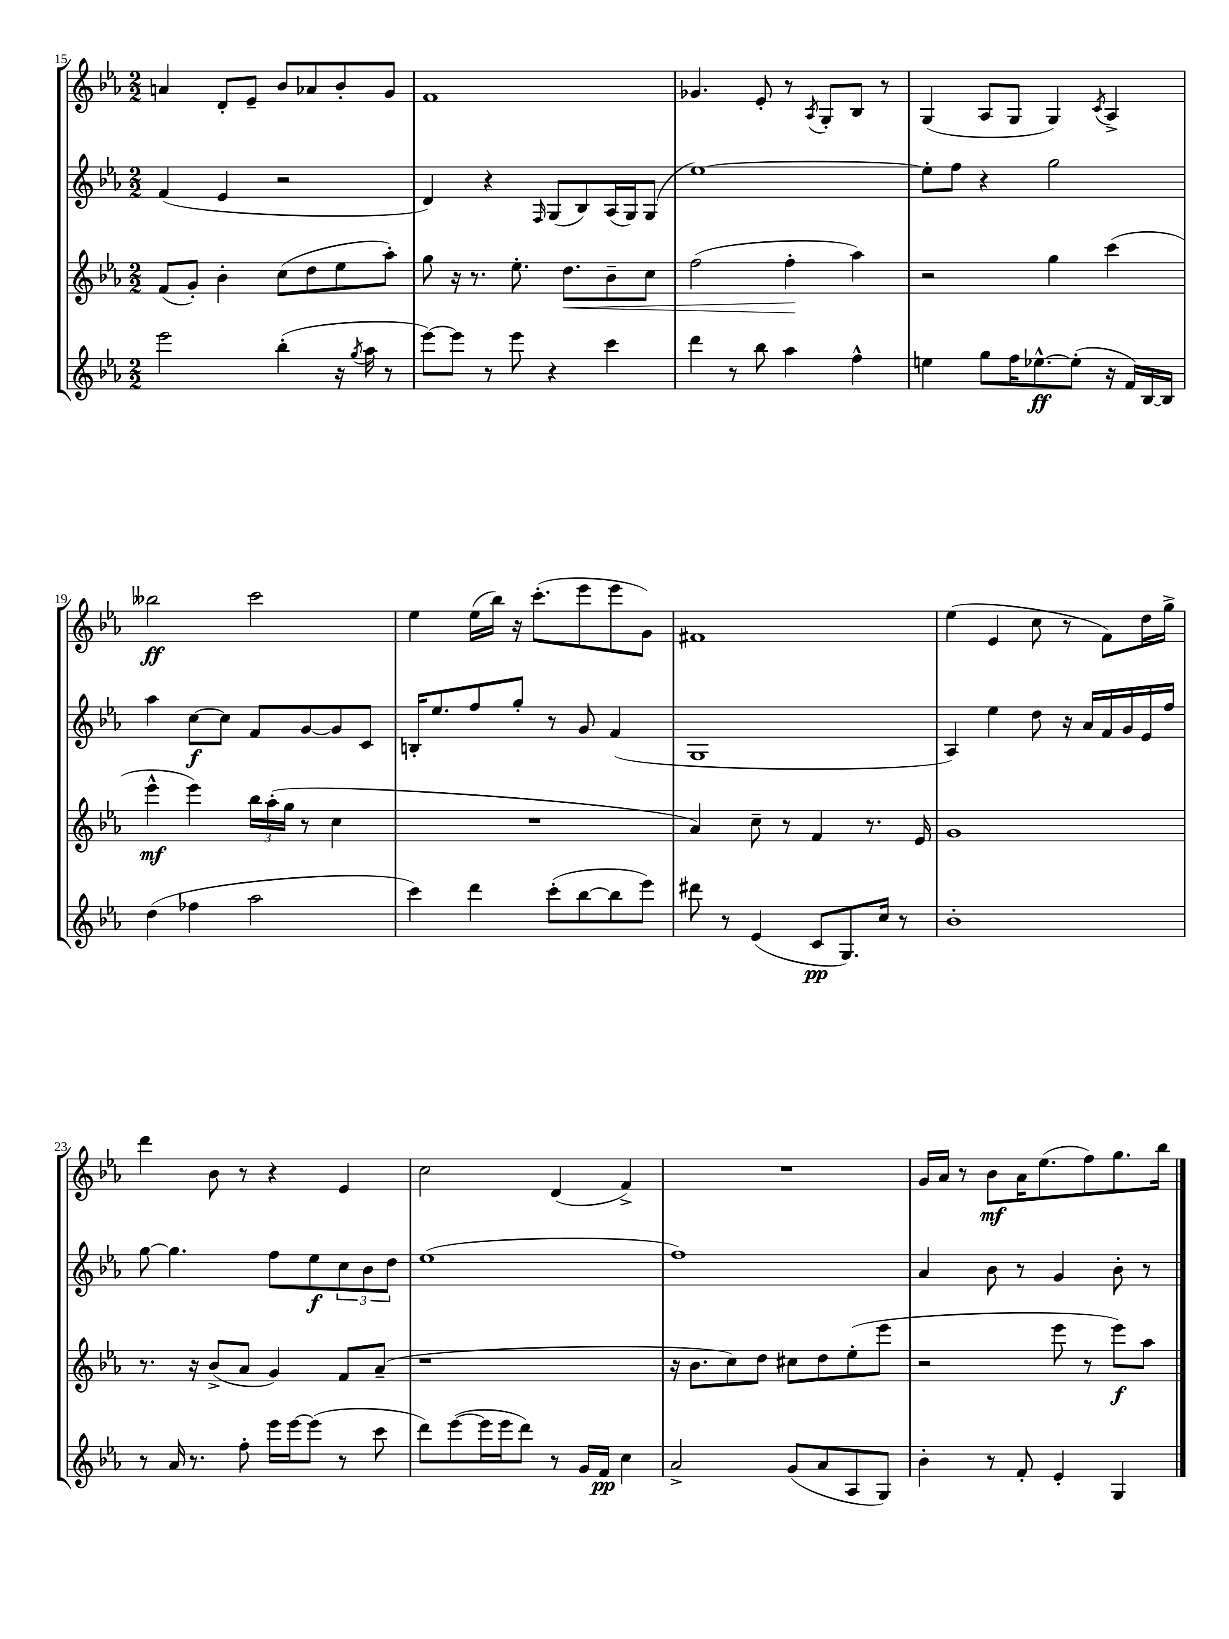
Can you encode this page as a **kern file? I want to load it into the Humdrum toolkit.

**kern	**kern	**kern	**kern
*staff4	*staff3	*staff2	*staff1
*clefG2	*clefG2	*clefG2	*clefG2
*k[b-e-a-]	*k[b-e-a-]	*k[b-e-a-]	*k[b-e-a-]
*M2/2	*M2/2	*M2/2	*M2/2
2eee-	(8f	(4f	4a
.	8g')	.	.
.	4b-'	4e-	8d'
.	.	.	8e-~
(4bb-'	(8cc	2r	8b-
.	8dd	.	8a-
16r	8ee-	.	8b-'
8qgg	.	.	.
16aa-	.	.	.
8r	8aa-')	.	8g
=	=	=	=
[8eee-)	8gg	4d)	1f
8eee-]	16r	.	.
.	8.r	.	.
8r	.	4r	.
8eee-	8.ee-'	.	.
.	.	16qqF	.
4r	.	(8G	.
.	8.dd	.	.
.	.	8B-)	.
4ccc	8b-~	(16A-	.
.	.	16G)	.
.	8cc	(8G	.
=	=	=	=
4ddd	(2ff	[1ee-)	4.g-
8r	.	.	.
8bb-	.	.	8e-'
4aa-	4ff'	.	8r
.	.	.	8qA-
.	.	.	8G'
4ff^^	4aa-)	.	8B-
.	.	.	8r
=	=	=	=
4ee	2r	8ee-']	(4G
.	.	8ff	.
8gg	.	4r	8A-
16ff	.	.	8G
[8.ee-^^	.	.	.
.	4gg	2gg	4G)
(8ee-']	.	.	.
.	.	.	8qc
16r	(4ccc	.	4A-^
16f)	.	.	.
[16B-	.	.	.
16B-]	.	.	.
=	=	=	=
(4dd	4eee-^^	4aa-	2bb--
4ff-	4eee-)	[8cc	.
.	.	8cc]	.
2aa-	24bb-	8f	2ccc
.	(24aa-'	.	.
.	24gg	.	.
.	8r	[8g	.
.	4cc	8g]	.
.	.	8c	.
=	=	=	=
4ccc)	1r	16B'	4ee-
.	.	8.ee-	.
4ddd	.	8ff	(16ee-
.	.	.	16bb-)
.	.	8gg'	16r
.	.	.	(8.ccc'
(8ccc'	.	8r	.
[8bb-	.	8g	8eee-
8bb-]	.	(4f	8eee-
8eee-)	.	.	8g)
=	=	=	=
8ddd#	4a-)	1G	1f#
8r	.	.	.
(4e-	8cc~	.	.
.	8r	.	.
8c	4f	.	.
8.G)	.	.	.
.	8.r	.	.
16cc	.	.	.
8r	.	.	.
.	16e-	.	.
=	=	=	=
1b-'	1g	4A-)	(4ee-
.	.	4ee-	4e-
.	.	8dd	8cc
.	.	16r	8r
.	.	16a-	.
.	.	16f	8f)
.	.	16g	.
.	.	16e-	16dd
.	.	16ff	16gg^
=	=	=	=
8r	8.r	[8gg	4ddd
16a-	.	4.gg]	.
8.r	16r	.	.
.	(8b-^	.	8b-
8ff'	8a-	.	8r
16eee-	4g)	8ff	4r
[16eee-	.	.	.
(8eee-]	.	8ee-	.
8r	8f	12cc	4e-
.	.	12b-	.
8ccc	(8a-~	.	.
.	.	12dd	.
=	=	=	=
8ddd)	1r	(1ee-	2cc
([8eee-	.	.	.
16eee-]	.	.	.
16eee-	.	.	.
8ddd)	.	.	.
8r	.	.	(4d
16g	.	.	.
16f	.	.	.
4cc	.	.	4f^)
=	=	=	=
2a-^	16r	1ff)	1r
.	8.b-	.	.
.	8cc)	.	.
.	8dd	.	.
(8g	8cc#	.	.
8a-	8dd	.	.
8A-	(8ee-'	.	.
8G)	8eee-	.	.
=	=	=	=
4b-'	2r	4a-	16g
.	.	.	16a-
.	.	.	8r
8r	.	8b-	8b-
8f'	.	8r	16a-
.	.	.	(8.ee-
4e-'	8eee-	4g	.
.	8r	.	8ff)
4G	8eee-)	8b-'	8.gg
.	8aa-	8r	.
.	.	.	16bb-
==	==	==	==
*-	*-	*-	*-
